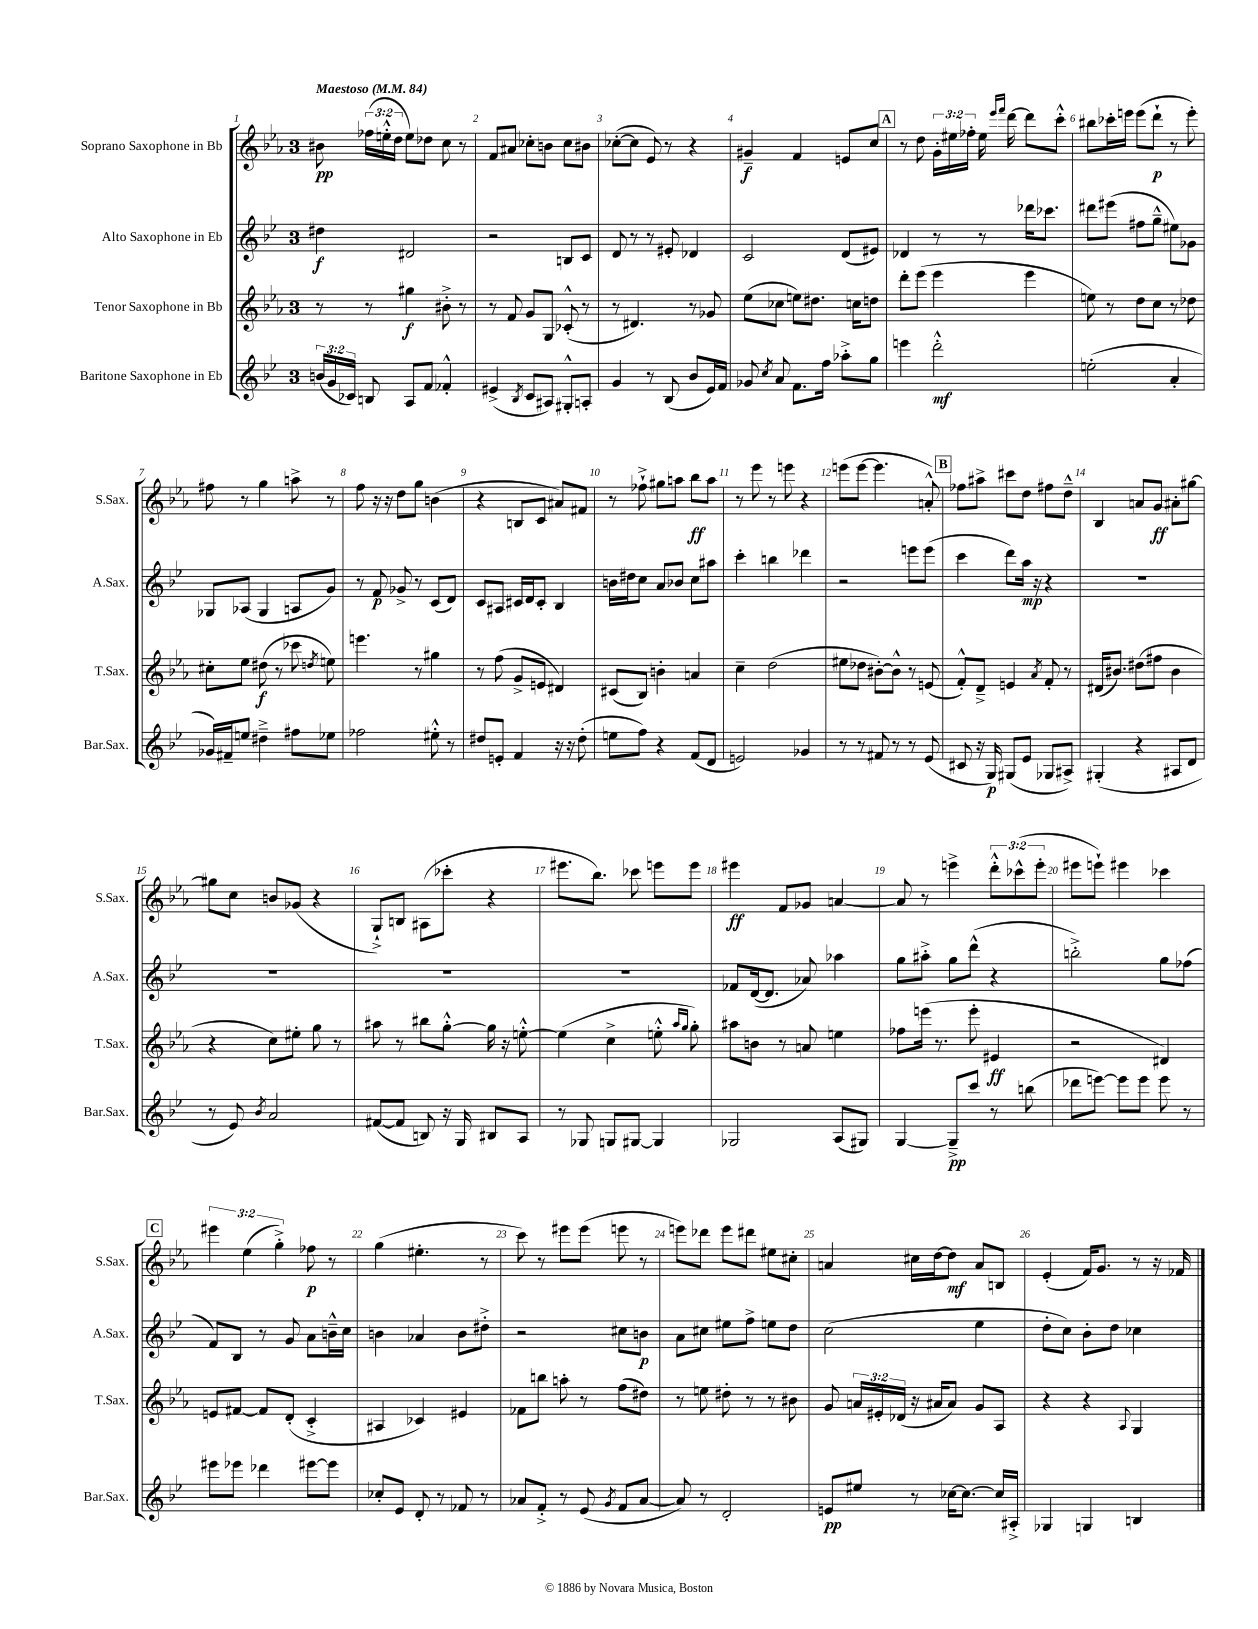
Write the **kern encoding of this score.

**kern	**kern	**kern	**kern
*staff4	*staff3	*staff2	*staff1
*clefG2	*clefG2	*clefG2	*clefG2
*k[b-e-]	*k[b-e-a-]	*k[b-e-]	*k[b-e-a-]
*M3/4	*M3/4	*M3/4	*M3/4
*MM84	*MM84	*MM84	*MM84
(24b	8r	4dd#	8b#
24g	.	.	.
24c-)	.	.	.
8B	8r	.	(24ff-
.	.	.	24ee'^^
.	.	.	24dd
8A	4gg#	2d#	8ee)
8f	.	.	8dd-
4f-'^^	8b#'^	.	8cc
.	8r	.	8r
=	=	=	=
(4e#^	8r	2r	8f
.	8f	.	8a#
8qB-	.	.	.
8c	8g	.	8cc-'
8A#)	8G	.	8b
8G#'^^	(8c-'^^	8B	8cc-
8A'	8r	8c	8b#
=	=	=	=
4g	8r	8d	([8cc-'
.	4.d#)	8r	8cc-]
8r	.	8r	8e-)
(8B-	.	8e#'	8r
8b-	8r	4d-	4r
16e-)	8g-	.	.
16f	.	.	.
=	=	=	=
8g-	(8ee-	2c	4g#~
8qcc	.	.	.
8a	8cc-	.	.
8.f	8ee)	.	4f
.	8.dd#	.	.
16ff	.	.	.
8aa-'^	.	(8d	8e
.	16cc	.	.
8gg	8dd	8e#)	8cc
=	=	=	=
4eee	8ddd'	4d-	8r
.	(8eee-	.	8dd
2ddd'^^	4eee-	8r	24g'
.	.	.	24ee#
.	.	.	24ff-'
.	.	8r	16ee#
.	.	.	16qqeee-
.	.	.	16qqfff
.	.	.	[16ddd
.	4eee-	16ddd-	8ddd]
.	.	8.ccc-	.
.	.	.	8ccc'^^
=	=	=	=
(2ee'	8ee)	8ddd#	8bb#
.	8r	(8eee#	16ccc-'
.	.	.	16eee
.	8dd	8ff#	(8eee
.	8cc	8gg~^^	8ddd`
4a'	8r	8ee#)	8r
.	8dd-	8g-	8eee')
=	=	=	=
16g-)	8cc#'	8G-	8ff#
16f#~	.	.	.
8ee	8ee-	(8A-	8r
4dd#~^	(8dd#	4G-	4gg
.	8r	.	.
8ff#	8ccc-	8A	8aa^
.	8qdd	.	.
8ee-	8ee)	8g)	8r
=	=	=	=
2ff-	4.eee	8r	8ff
.	.	8f	16r
.	.	.	16r
.	.	8g-^	8dd
.	8r	8r	8gg
8ee#'^^	4gg#	(8c	(4b
8r	.	8d)	.
=	=	=	=
8dd#	8r	8c	4r
8e'	(8ff	8A#	.
4f	8g^	16c#	8B
.	.	16d	.
.	8e	8c#'	8c
16r	4d#)	4B-	8a#)
16r	.	.	.
(8dd#'	.	.	8f#
=	=	=	=
8ee	(8c#	16b	8r
.	.	16dd#	.
8ff)	8B-)	8cc	8ff-`^
4r	4b'	8a	8gg#
.	.	8b-	8aa
(8f	4a	8cc	8bb-
8d	.	8aa#	8aa
=	=	=	=
2e)	4cc~	4ccc'	8r
.	.	.	8eee-
.	(2dd	4bb	8r
.	.	.	8eee
4g-	.	4ddd-	4r
=	=	=	=
8r	8ee#	2r	(8eee
8r	8dd-	.	[8eee
8f#	[8b#')	.	4.eee]
8r	8b#^^]	.	.
8r	8r	8eee	.
(8e-	(8e	(8eee	8a'^^)
=	=	=	=
8c#	8f'^^)	4ccc	8ff-
16r	8d~^	.	8aa#^
16G)	.	.	.
(8G#	4e	8ddd)	8ccc#
8e-	.	16aa	8dd
.	.	16r	.
.	8qa-	.	.
8G-	8f'	4r	8ff#
8A#^)	8r	.	8dd~^^
=	=	=	=
(4G#'	(16d#	2.r	4B-
.	8.b#)	.	.
4r	(8dd#	.	8a
.	8ff#	.	8g
8A#	4b#	.	8a#'
8d	.	.	[8gg#
=	=	=	=
8r	4r	2.r	8gg#]
8e-)	.	.	8cc
8qb-	.	.	.
2a	8cc)	.	8b
.	8ee#'	.	(8g-
.	8gg	.	4r
.	8r	.	.
=	=	=	=
([8f#	8aa#	2.r	8G`^)
8f#]	8r	.	8B
8B)	8bb#	.	(8A#
16r	[8gg'^^	.	8ccc-'
16G	.	.	.
8B#	16gg]	.	4r
.	16r	.	.
8A	[8ee'^^	.	.
=	=	=	=
8r	(4ee]	2.r	8.eee#
8G-	.	.	.
.	.	.	8.bb-)
8G	4cc^	.	.
[8G#	.	.	8ccc-
4G#]	8ee'^^	.	8eee
.	16qqaa-	.	.
.	16qqgg	.	.
.	8gg')	.	8eee
=	=	=	=
2G-	8aa#	8f-	4eee#
.	8b	([16d	.
.	.	8.d]	.
.	8r	.	8f
.	8a	8a-)	8g-
(8A	4ee	4aa-	[4a
8G#)	.	.	.
=	=	=	=
[4G	8ff-	8gg	8a]
.	(16eee	8aa#'^	8r
.	8.r	.	.
8G~^]	.	8gg	4eee^
8ccc	8eee'	(8ddd^^	.
8r	4e#	4r	12ddd'^^
.	.	.	(12ccc-^^
(8bb	.	.	.
.	.	.	12eee'
=	=	=	=
8ddd-	2r	2bb'^)	8eee#
[8eee)	.	.	8eee`)
8eee]	.	.	4eee#
8eee	.	.	.
8eee	4d#)	8gg	4ccc-
8r	.	(8ff-	.
=	=	=	=
8eee#	8e	8f)	6eee#
8eee-	[8f#	8B-	.
.	.	.	(6ee-
4ddd-	8f#]	8r	.
.	.	.	6gg'^)
.	(8d'	8g	.
[8eee#	4c'^	8a	8ff-
8eee#]	.	16b~^^	8r
.	.	16cc	.
=	=	=	=
8cc-'	4A#	4b	(4gg
8e-	.	.	.
8d'	4c-)	4a-	4.ee#'
8r	.	.	.
8f-	4e#	8b	.
8r	.	8dd#'^	8r
=	=	=	=
8a-	8f-	2r	8ccc)
8f'^	8bb	.	8r
8r	8aa'	.	8eee#
(8e-	8r	.	(8eee#
8qg	.	.	.
8f	(8ff	8cc#	8eee
[8a-	8dd#)	8b	8r
=	=	=	=
8a-])	8r	8a	8eee)
8r	8ee	8cc#	8ddd-
2d'	8dd#'	8ee#	8eee
.	8r	8ff^	8ddd#
.	8r	8ee	8ee#
.	8b#	8dd	8cc#'
=	=	=	=
8e	8g	(2cc	4a
8ee#	24a	.	.
.	24e#'	.	.
.	(24d-	.	.
8r	16r	.	16cc#
.	16a#	.	[16dd
[16cc-	8a#)	.	8dd]
8.cc-_	.	.	.
.	8g	4ee-	8a
16cc-]	8A-	.	8B
16A#'^	.	.	.
=	=	=	=
4G-	4r	8dd'	(4e-'
.	.	8cc)	.
4G	4r	8b-'	16f)
.	.	.	8.g
.	.	8dd	.
.	8qqA-	.	.
4B	4G	4cc-	8r
.	.	.	16r
.	.	.	16f-
==	==	==	==
*-	*-	*-	*-
